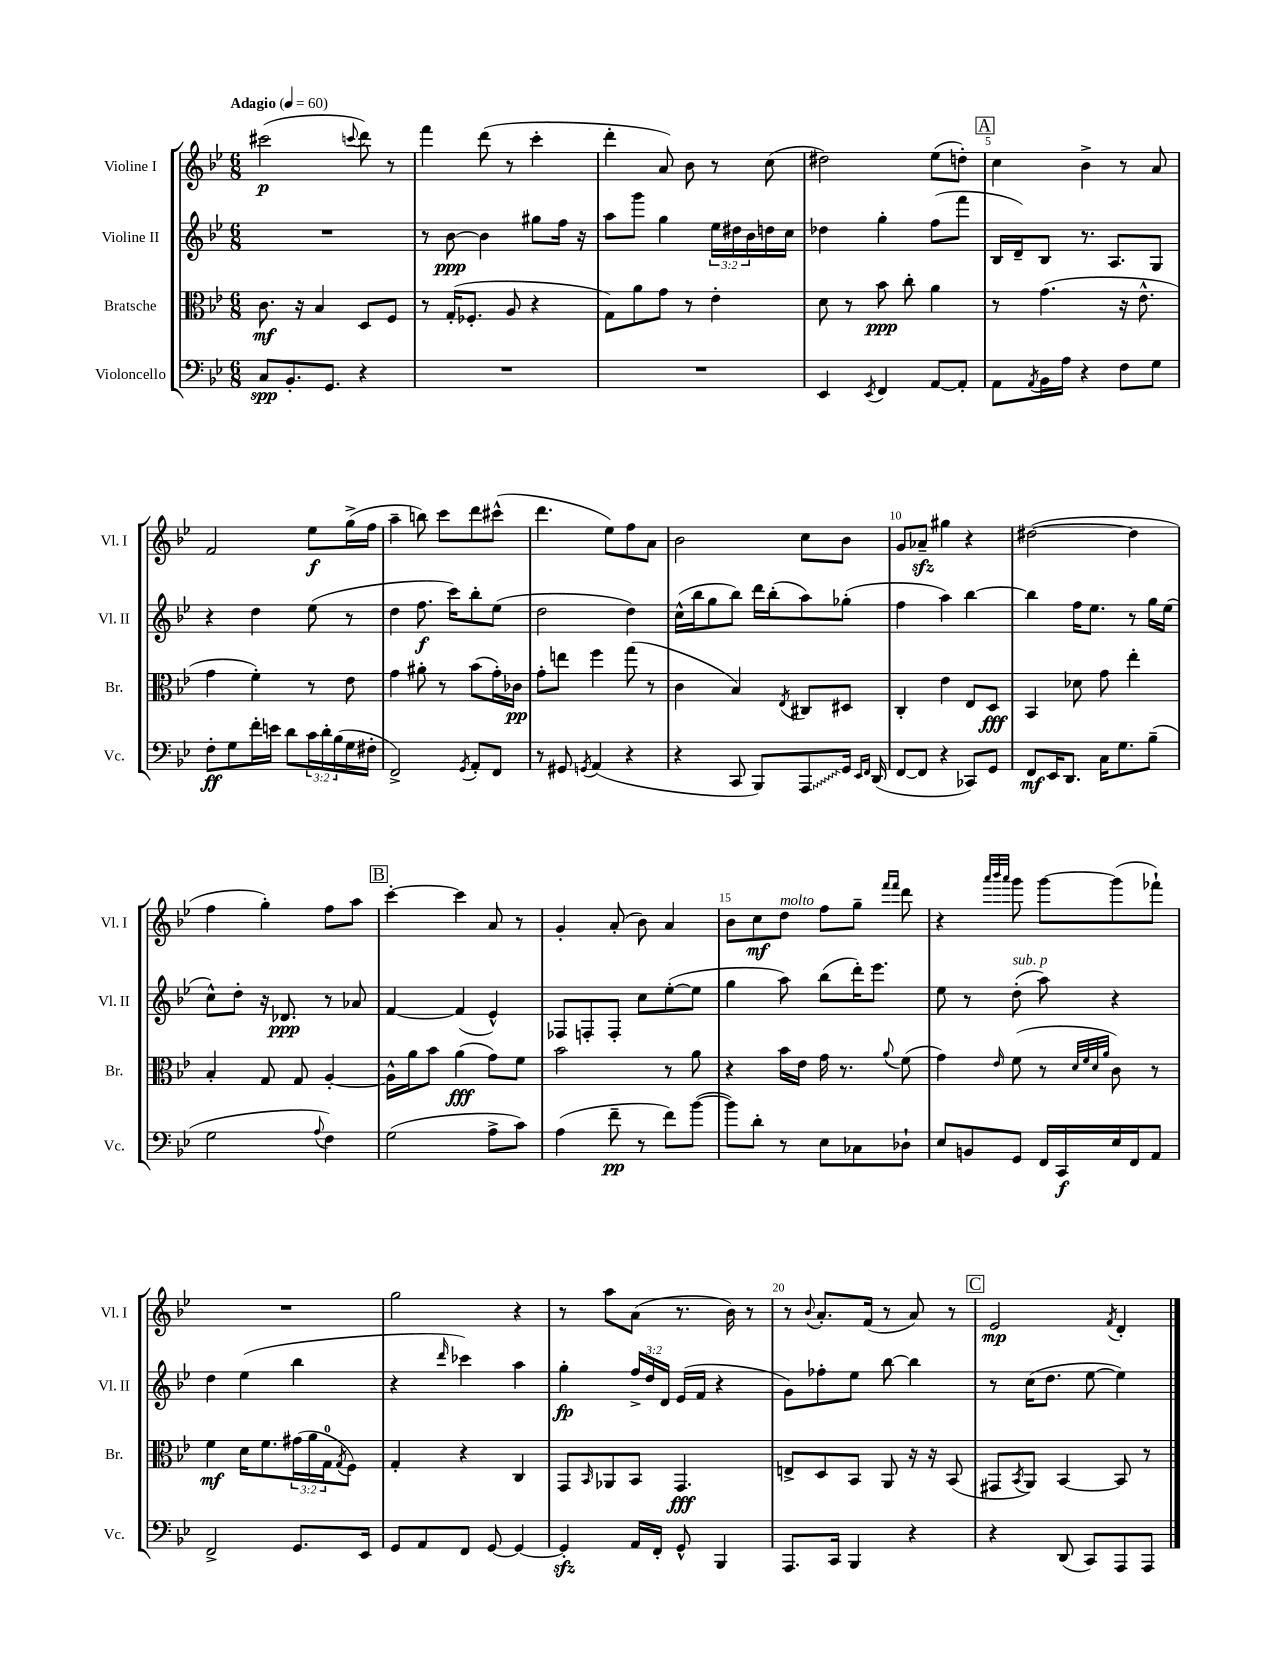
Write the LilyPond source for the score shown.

<<
\new StaffGroup <<
\new Staff = "s0" \with { instrumentName = "Violine I" shortInstrumentName = "Vl. I" } {
    \clef treble \key bes \major \numericTimeSignature \time 6/8 \tempo "Adagio" 4 = 60
    cis'''2\p( \appoggiatura { c'''8 } d'''8) r8 |
    f'''4 d'''8( r8 c'''4-. |
    d'''4-. a'8) bes'8 r8 c''8( |
    dis''2) ees''8( d''8-.) |
    \mark \markup { \box "A" } c''4 bes'4-> r8 a'8 |
    f'2 ees''8\f g''16->( f''16 |
    a''4-- b''8) c'''8 d'''8 cis'''8-^( |
    d'''4. ees''8) f''8 a'8 |
    bes'2 c''8 bes'8 |
    g'8 aes'8--\sfz gis''4 r4 |
    dis''2~( dis''4 |
    f''4 g''4-.) f''8 a''8 |
    \mark \markup { \box "B" } c'''4~-. c'''4 a'8 r8 |
    g'4-. a'8-.( bes'8) a'4 |
    bes'8 c''8\mf d''8^\markup { \italic "molto" } f''8 g''8-- \grace { f'''16 f'''16 } d'''8 |
    r4 \grace { a'''32 bes'''32 a'''32 } g'''8 g'''8~ g'''8( fes'''8-!) |
    R2. |
    g''2 r4 |
    r8 a''8 a'8( r8. bes'16) r8 |
    r8 \appoggiatura { bes'8 } a'8.-. f'16( r8 a'8) r8 |
    \mark \markup { \box "C" } ees'2\mp \acciaccatura { f'8 } d'4-. \bar "|." |
}
\new Staff = "s1" \with { instrumentName = "Violine II" shortInstrumentName = "Vl. II" } {
    \clef treble \key bes \major \numericTimeSignature \time 6/8 \override Staff.TupletNumber.text = #tuplet-number::calc-fraction-text
    R2. |
    r8 bes'8~\ppp bes'4 gis''8 f''16 r16 |
    a''8 g'''8 g''4 \tuplet 3/2 { ees''16 dis''16 bes'16 } d''16 c''16 |
    des''4 g''4-. f''8( f'''8 |
    \mark \markup { \box "A" } bes16 d'16--) bes8 r8. a8. g8 |
    r4 d''4 ees''8( r8 |
    d''4 f''8.\f c'''16) bes''8-. ees''8( |
    d''2 d''4) |
    c''16-^( bes''16 g''8 bes''8) d'''16 bes''16-.( a''8) ges''8-.( |
    f''4 a''4) bes''4~ |
    bes''4 f''16 ees''8. r8 g''16 ees''16( |
    c''8-^) d''8-. r16 des'8.\ppp r8 aes'8 |
    \mark \markup { \box "B" } f'4~ f'4( ees'4-^) |
    fes8 f8-. f8-. c''8 ees''8~-.( ees''8 |
    g''4 a''8) bes''8( d'''16-.) ees'''8. |
    ees''8 r8 d''8-.^\markup { \italic "sub. p" }( a''8) r4 |
    d''4 ees''4( bes''4 |
    r4 \grace { d'''16 } ces'''4) a''4 |
    g''4-.\fp \tuplet 3/2 { f''16-> d''16 d'16 } ees'16( f'16 r4 |
    g'8) fes''8-. ees''8 bes''8~ bes''4 |
    \mark \markup { \box "C" } r8 c''16( d''8. ees''8~ ees''4) \bar "|." |
}
\new Staff = "s2" \with { instrumentName = "Bratsche" shortInstrumentName = "Br." } {
    \clef alto \key bes \major \numericTimeSignature \time 6/8 \override Staff.TupletNumber.text = #tuplet-number::calc-fraction-text
    c'8.\mf r16 bes4 d8 f8 |
    r8 g16-.( fes8.-. a8 r4 |
    g8) a'8 g'8 r8 ees'4-. |
    d'8 r8 bes'8\ppp c''8-. a'4 |
    \mark \markup { \box "A" } r8 g'4.( r16 ees'8.-^ |
    g'4 f'4-.) r8 ees'8 |
    g'4 ais'8-. r8 bes'8( g'16-.) ces'16\pp |
    g'8-. e''8 f''4 g''8( r8 |
    c'4 bes4) \acciaccatura { ees8 } cis8 dis8 |
    c4-. ees'4 ees8 d8\fff |
    bes,4 des'8 g'8 ees''4-. |
    bes4-. g8 g8 a4~-. |
    \mark \markup { \box "B" } a16-^ a'16 bes'8 a'4\fff( g'8) f'8 |
    bes'2 r8 a'8 |
    r4 bes'16 ees'16 g'16 r8. \appoggiatura { a'8 } f'8( |
    g'4) \grace { ees'16 } f'8( r8 \grace { d'32 f'32 d'32 a'32 } c'8) r8 |
    f'4\mf d'16 f'8. \tuplet 3/2 { gis'16( a'16 g16-0 } \acciaccatura { g8 } f8) |
    g4-. r4 c4 |
    g,8 \grace { bes,16 } aes,8 bes,8 g,4.\fff |
    e8-> d8 bes,8 a,8 r16 r16 bes,8( |
    \mark \markup { \box "C" } gis,8 \acciaccatura { bes,8 } a,8) bes,4~ bes,8 r8 \bar "|." |
}
\new Staff = "s3" \with { instrumentName = "Violoncello" shortInstrumentName = "Vc." } {
    \clef bass \key bes \major \numericTimeSignature \time 6/8 \override Staff.TupletNumber.text = #tuplet-number::calc-fraction-text
    c8\spp bes,8.-. g,8. r4 |
    R2. |
    R2. |
    ees,4 \acciaccatura { ees,8 } f,4 a,8~ a,8-. |
    \mark \markup { \box "A" } a,8 \acciaccatura { a,8 } bes,16 a16 r4 f8 g8 |
    f8-.\ff g8 f'16-. e'16 d'8 \tuplet 3/2 { c'16 d'16-. bes16( } g16 fis16-. |
    f,2->) \acciaccatura { g,8 } a,8-. f,8 |
    r8 gis,8 \acciaccatura { g,8 } a,4( r4 |
    r4 c,8 bes,,8) \once \override Glissando.style = #'zigzag a,,8\glissando g,16 \grace { ees,16 f,16 } d,16( |
    f,8~ f,8 r4 ces,8) g,8 |
    f,8\mf ees,16 d,8. c16 g8. bes8--( |
    g2 \appoggiatura { a8 } f4) |
    \mark \markup { \box "B" } g2( a8-> c'8) |
    a4( f'8--\pp r8 f'8) bes'8~( |
    bes'8) d'8-. r8 ees8 ces8 des8-! |
    ees8 b,8 g,8 f,16 c,16\f ees16 f,16 a,8 |
    f,2-> g,8. ees,16 |
    g,8 a,8 f,8 g,8~ g,4~ |
    g,4-.\sfz a,16 f,16-. g,8-^ bes,,4 |
    a,,8. c,16 bes,,4 r4 |
    \mark \markup { \box "C" } r4 d,8( c,8) a,,8 a,,8 \bar "|." |
}
>>
>>
\layout { \context { \Score \override BarNumber.break-visibility = ##(#f #t #t) barNumberVisibility = #(every-nth-bar-number-visible 5) } }
